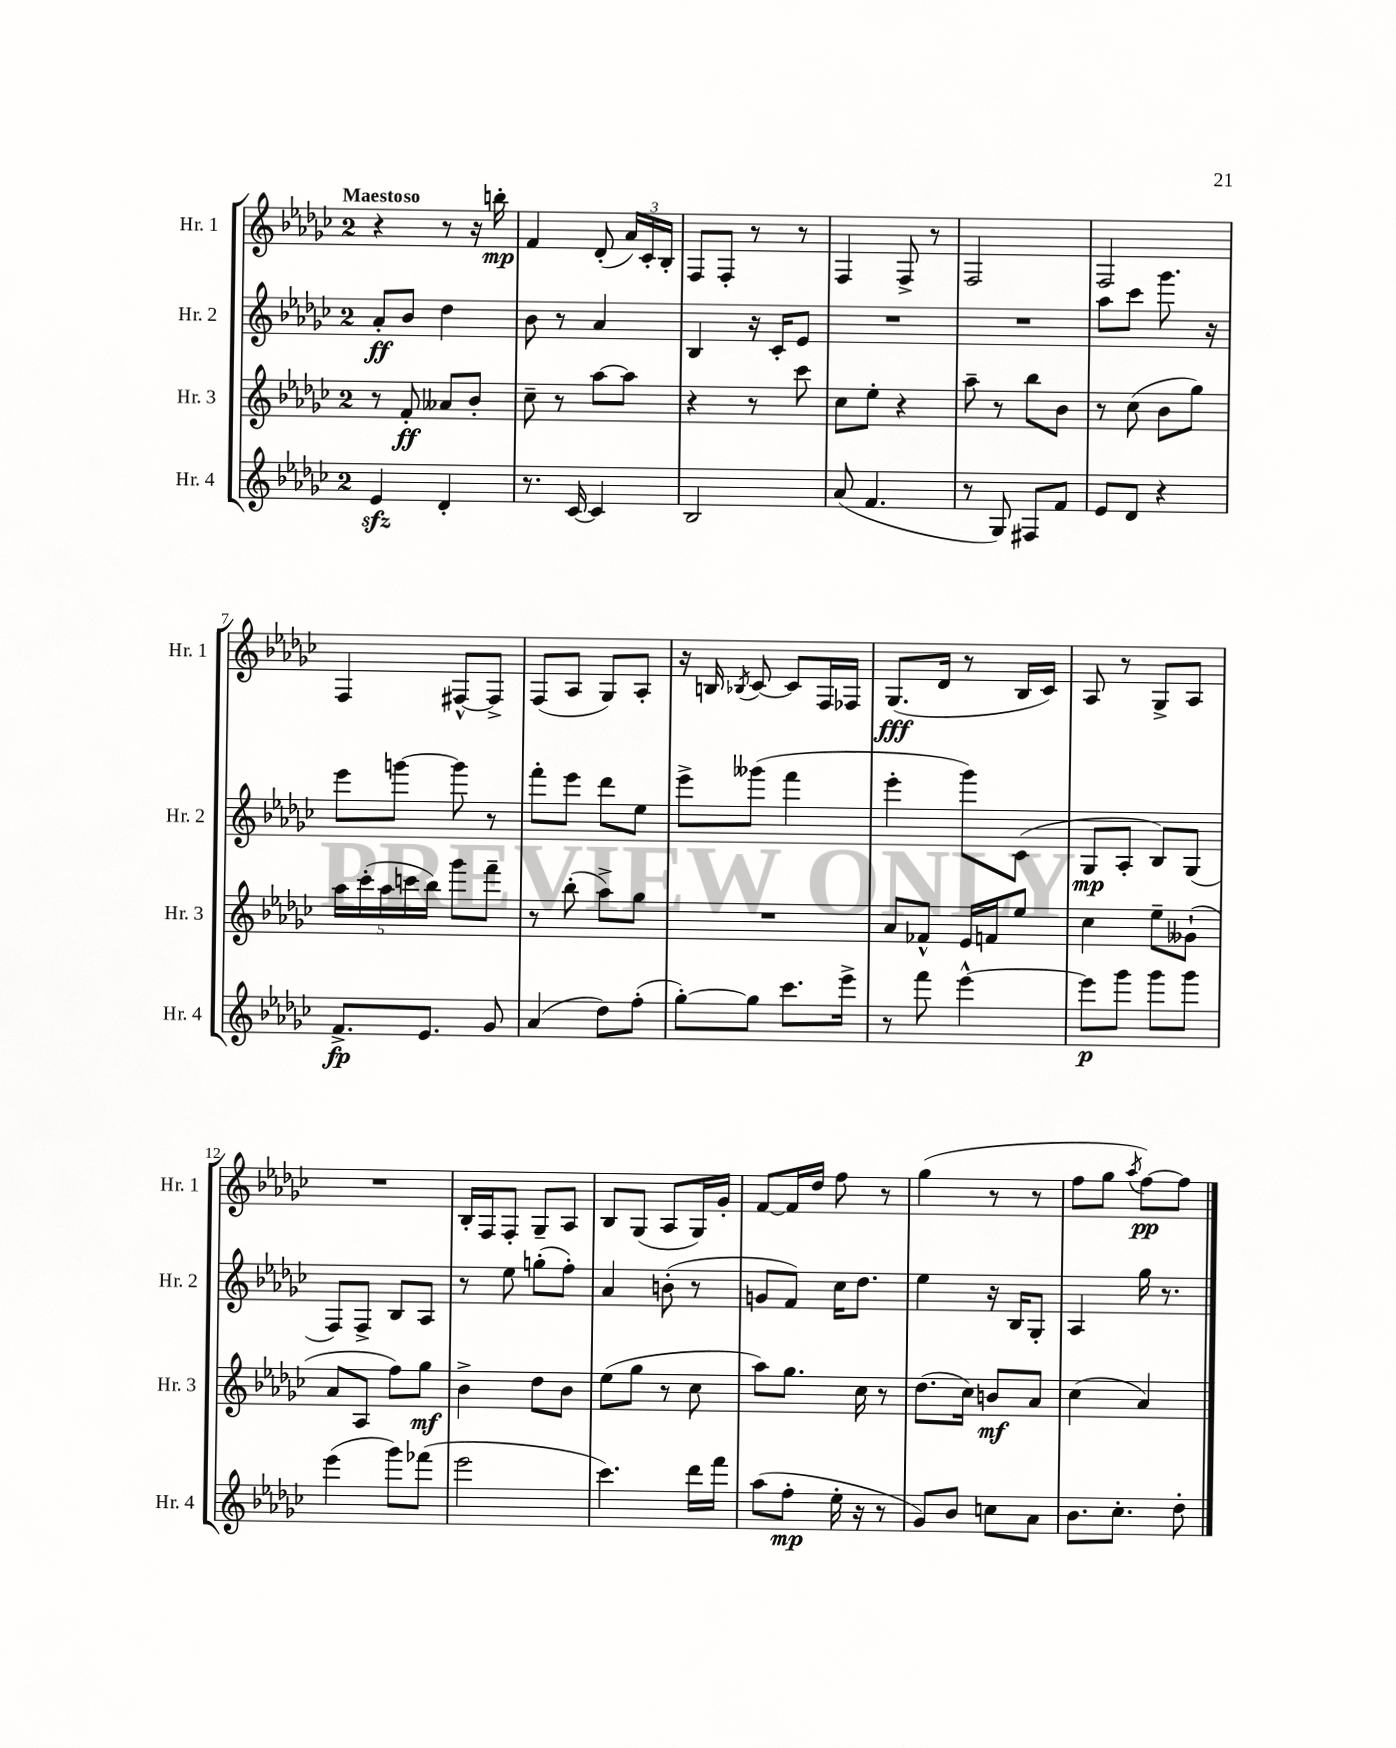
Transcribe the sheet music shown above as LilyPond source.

<<
\new StaffGroup <<
\new Staff = "s0" \with { instrumentName = "Hr. 1" shortInstrumentName = "Hr. 1" } {
    \clef treble \key ges \major \once \override Staff.TimeSignature.style = #'single-digit \time 2/4 \tempo "Maestoso"
    \autoBeamOff r4 r8 r16 b''16-.\mp |
    f'4 des'8-.( \tuplet 3/2 { aes'16[) ces'16-. bes16]-. } |
    f8[ f8]-. r8 r8 |
    f4 f8-> r8 |
    f2 |
    f2 |
    f4 fis8[~-^ fis8]-> |
    f8[( aes8] ges8[) aes8]-. |
    r16 b16 \acciaccatura { bes8 } ces'8~ ces'8[ f16 fes16] |
    ges8.[\fff( des'16] r8 bes16[ ces'16]) |
    aes8 r8 ges8[-> aes8] |
    R2 |
    bes16[-. f16 f8]-. ges8[-- aes8] |
    bes8[ ges8]( aes8[ ges16) ges'16]-. |
    f'8[~ f'16 des''16] f''8 r8 |
    ges''4( r8 r8 |
    f''8[ ges''8] \acciaccatura { aes''8 } f''8[~\pp) f''8] \bar "|." |
}
\new Staff = "s1" \with { instrumentName = "Hr. 2" shortInstrumentName = "Hr. 2" } {
    \clef treble \key ges \major \once \override Staff.TimeSignature.style = #'single-digit \time 2/4
    \autoBeamOff aes'8[-.\ff bes'8] des''4 |
    bes'8 r8 aes'4 |
    bes4 r16 ces'16[-. ees'8] |
    R2 |
    R2 |
    aes''8[ ces'''8] ges'''8. r16 |
    ees'''8[ g'''8]~ g'''8 r8 |
    f'''8[-. ees'''8] des'''8[ ees''8] |
    ees'''8[-> geses'''8]( f'''4 |
    ees'''4-. ges'''8[) ces'8]( |
    ges8[\mp aes8]-. bes8[) ges8]( |
    f8[) f8]-> bes8[ aes8] |
    r8 ees''8 g''8[-.( f''8]-.) |
    aes'4 b'8-.( r8 |
    g'8[ f'8]) ces''16[ des''8.] |
    ees''4 r16 bes16[ ges8]-. |
    aes4 ges''16 r8. \bar "|." |
}
\new Staff = "s2" \with { instrumentName = "Hr. 3" shortInstrumentName = "Hr. 3" } {
    \clef treble \key ges \major \once \override Staff.TimeSignature.style = #'single-digit \time 2/4
    \autoBeamOff r8 f'8-.\ff aeses'8[ bes'8]-. |
    ces''8-- r8 aes''8[~ aes''8] |
    r4 r8 ces'''8 |
    ces''8[ ees''8]-. r4 |
    aes''8-- r8 bes''8[ bes'8] |
    r8 ces''8( bes'8[ ges''8]) |
    \tuplet 5/4 { aes''16[ ces'''16-.( aes''16 c'''16 bes''16]) } ges'''8[ f'''8]-- |
    r8 bes''8-.( aes''8[->) ges''8] |
    R2 |
    aes'8[ fes'8]-^ ees'16[ f'16 ees''8] |
    ces''4 ees''8[-- geses'8]-!( |
    aes'8[ aes8] f''8[) ges''8]\mf |
    bes'4-> des''8[ bes'8] |
    ees''8[( ges''8] r8 ces''8 |
    aes''8[) ges''8.] ces''16 r8 |
    des''8.[( ces''16]) b'8[\mf aes'8] |
    ces''4( aes'4) \bar "|." |
}
\new Staff = "s3" \with { instrumentName = "Hr. 4" shortInstrumentName = "Hr. 4" } {
    \clef treble \key ges \major \once \override Staff.TimeSignature.style = #'single-digit \time 2/4
    \autoBeamOff ees'4\sfz des'4-. |
    r8. ces'16~ ces'4 |
    bes2 |
    aes'8( f'4. |
    r8 ges8) fis8[ f'8] |
    ees'8[ des'8] r4 |
    f'8.[->\fp ees'8.] ges'8 |
    aes'4( des''8[) f''8]-.( |
    ges''8[~-.) ges''8] ces'''8.[ ees'''16]-> |
    r8 f'''8 ees'''4~-^ |
    ees'''8[\p ges'''8] ges'''8[ ges'''8] |
    ees'''4( ges'''8[) fes'''8]( |
    ees'''2 |
    ces'''4.) des'''16[ f'''16] |
    aes''8[( f''8]-.\mp ees''16-. r16 r8 |
    ges'8[) bes'8] c''8[ aes'8] |
    bes'8.[ ces''8.]-. des''8-. \bar "|." |
}
>>
>>
